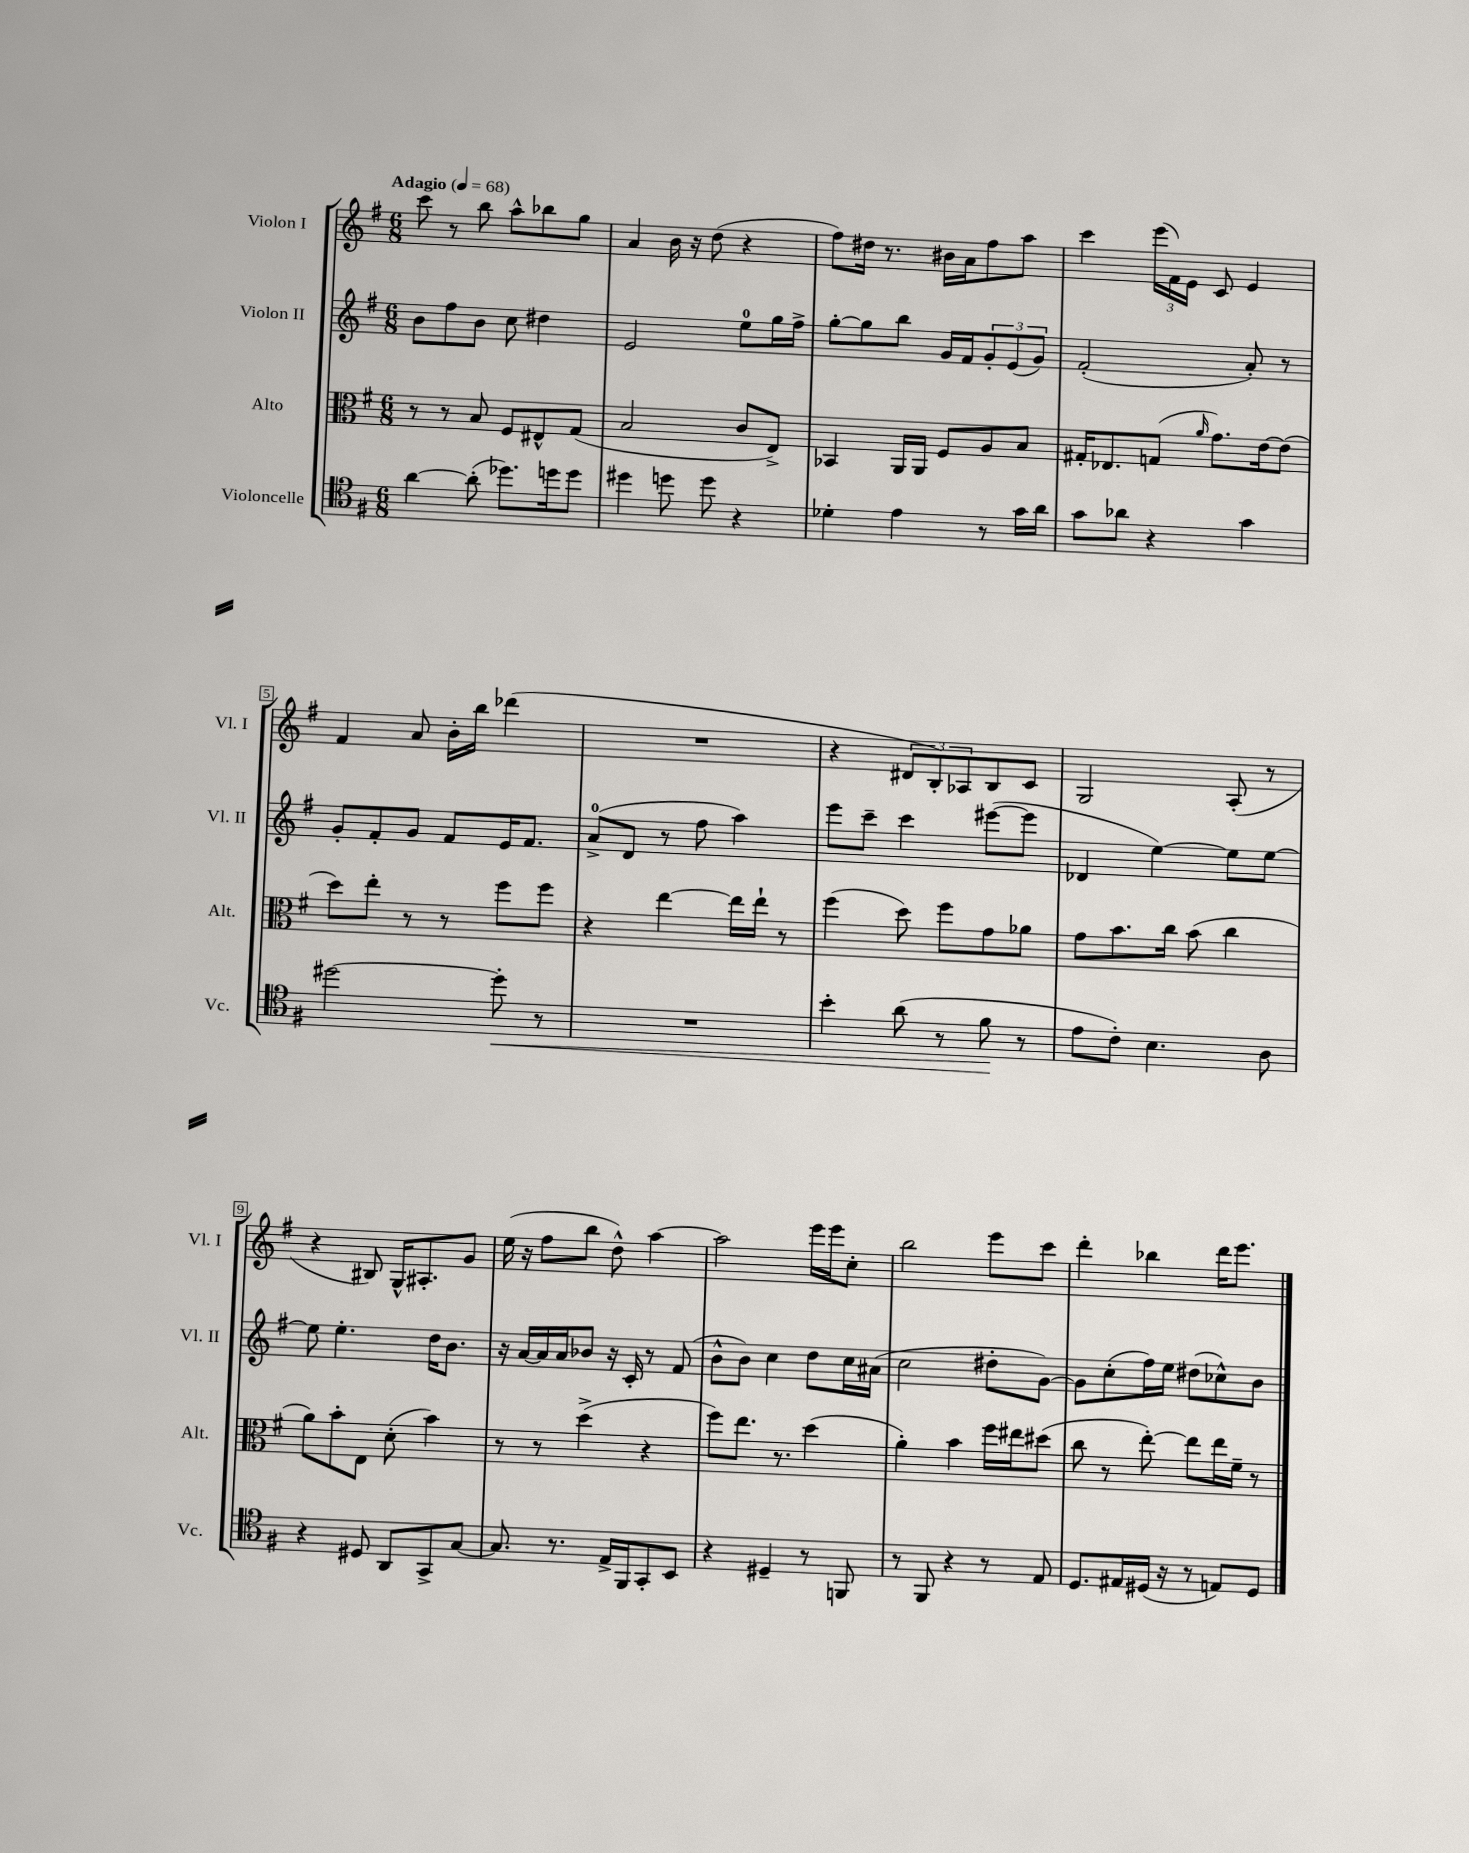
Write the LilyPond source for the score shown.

<<
\new StaffGroup <<
\new Staff = "s0" \with { instrumentName = "Violon I" shortInstrumentName = "Vl. I" } {
    \clef treble \key g \major \numericTimeSignature \time 6/8 \tempo "Adagio" 4 = 68
    c'''8 r8 b''8 a''8-^ bes''8 g''8 |
    a'4 b'16 r16 d''8( r4 |
    fis''8) dis''16 r8. bis'16 a'16 fis''8 a''8 |
    c'''4 \tuplet 3/2 { e'''16( fis'16) e'16 } c'8 e'4 |
    fis'4 a'8 b'16-. b''16 des'''4( |
    R2. |
    r4 \tuplet 3/2 { dis'8 b8-.) aes8 } b8 c'8 |
    g2 a8-.( r8 |
    r4 bis8) g16-^ ais8.-. g'8 |
    e''16( r16 fis''8 b''8 d''8-^) a''4~ |
    a''2 e'''16 e'''16 c''8-. |
    b''2 e'''8 c'''8 |
    d'''4-. bes''4 d'''16 e'''8. \bar "|." |
}
\new Staff = "s1" \with { instrumentName = "Violon II" shortInstrumentName = "Vl. II" } {
    \clef treble \key g \major \numericTimeSignature \time 6/8
    b'8 fis''8 b'8 c''8 dis''4 |
    e'2 e''8-0 g''16 fis''16-> |
    g''8~-. g''8 b''8 g'16 fis'16 \tuplet 3/2 { g'8-. e'8( g'8) } |
    fis'2-.( a'8-.) r8 |
    g'8-. fis'8-. g'8 fis'8 e'16 fis'8. |
    a'8-0->( d'8 r8 fis''8 a''4) |
    e'''8 c'''8-- c'''4 eis'''8~( eis'''8 |
    des'4 e''4~) e''8 e''8~ |
    e''8 e''4.-. d''16 b'8. |
    r16 a'16~ a'16 a'16 bes'8 r16 c'16-. r8 fis'8( |
    b'8-^ b'8) c''4 d''8 c''16 ais'16( |
    c''2 dis''8-. g'8~) |
    g'8 c''8-.( fis''16) e''16 dis''8( ces''8-^) b'8 \bar "|." |
}
\new Staff = "s2" \with { instrumentName = "Alto" shortInstrumentName = "Alt." } {
    \clef alto \key g \major \numericTimeSignature \time 6/8
    r8 r8 b8 fis8 eis8-^ g8( |
    b2 c'8 e8->) |
    bes,4 a,16 a,16 fis8 a8 b8 |
    gis16-. ees8. g8( \grace { a'16 } g'8.) e'16~ e'8( |
    d''8) e''8-. r8 r8 fis''8 fis''8 |
    r4 e''4~ e''16 e''16-! r8 |
    fis''4( d''8) fis''8 g'8 aes'8 |
    g'8 b'8. c''16 b'8( c''4 |
    a'8) b'8-. e8 d'8-.( b'4) |
    r8 r8 d''4->( r4 |
    fis''8) e''8. r8. d''4( |
    a'4-.) b'4 fis''16 eis''16 dis''8( |
    c''8 r8 e''8~-.) e''8 e''16 fis'16-- r8 \bar "|." |
}
\new Staff = "s3" \with { instrumentName = "Violoncelle" shortInstrumentName = "Vc." } {
    \clef tenor \key g \major \numericTimeSignature \time 6/8
    a'4~ a'8-.( des''8.) d''16 d''8 |
    dis''4 d''8 d''8 r4 |
    des'4-. e'4 r8 g'16 a'16 |
    g'8 aes'8 r4 g'4 |
    dis''2~ dis''8-.\< r8 |
    R2. |
    b'4-. a'8( r8 fis'8\! r8 |
    e'8 c'8-.) b4. a8 |
    r4 dis8 a,8 g,8-> g8~ |
    g8. r8. e16-> fis,16 g,8-. b,8 |
    r4 dis4-- r8 f,8 |
    r8 fis,8 r4 r8 e8 |
    d8. eis16 dis16( r16 r8 e8) dis8 \bar "|." |
}
>>
>>
\layout { \context { \Score \override BarNumber.stencil = #(make-stencil-boxer 0.1 0.3 ly:text-interface::print) } }
